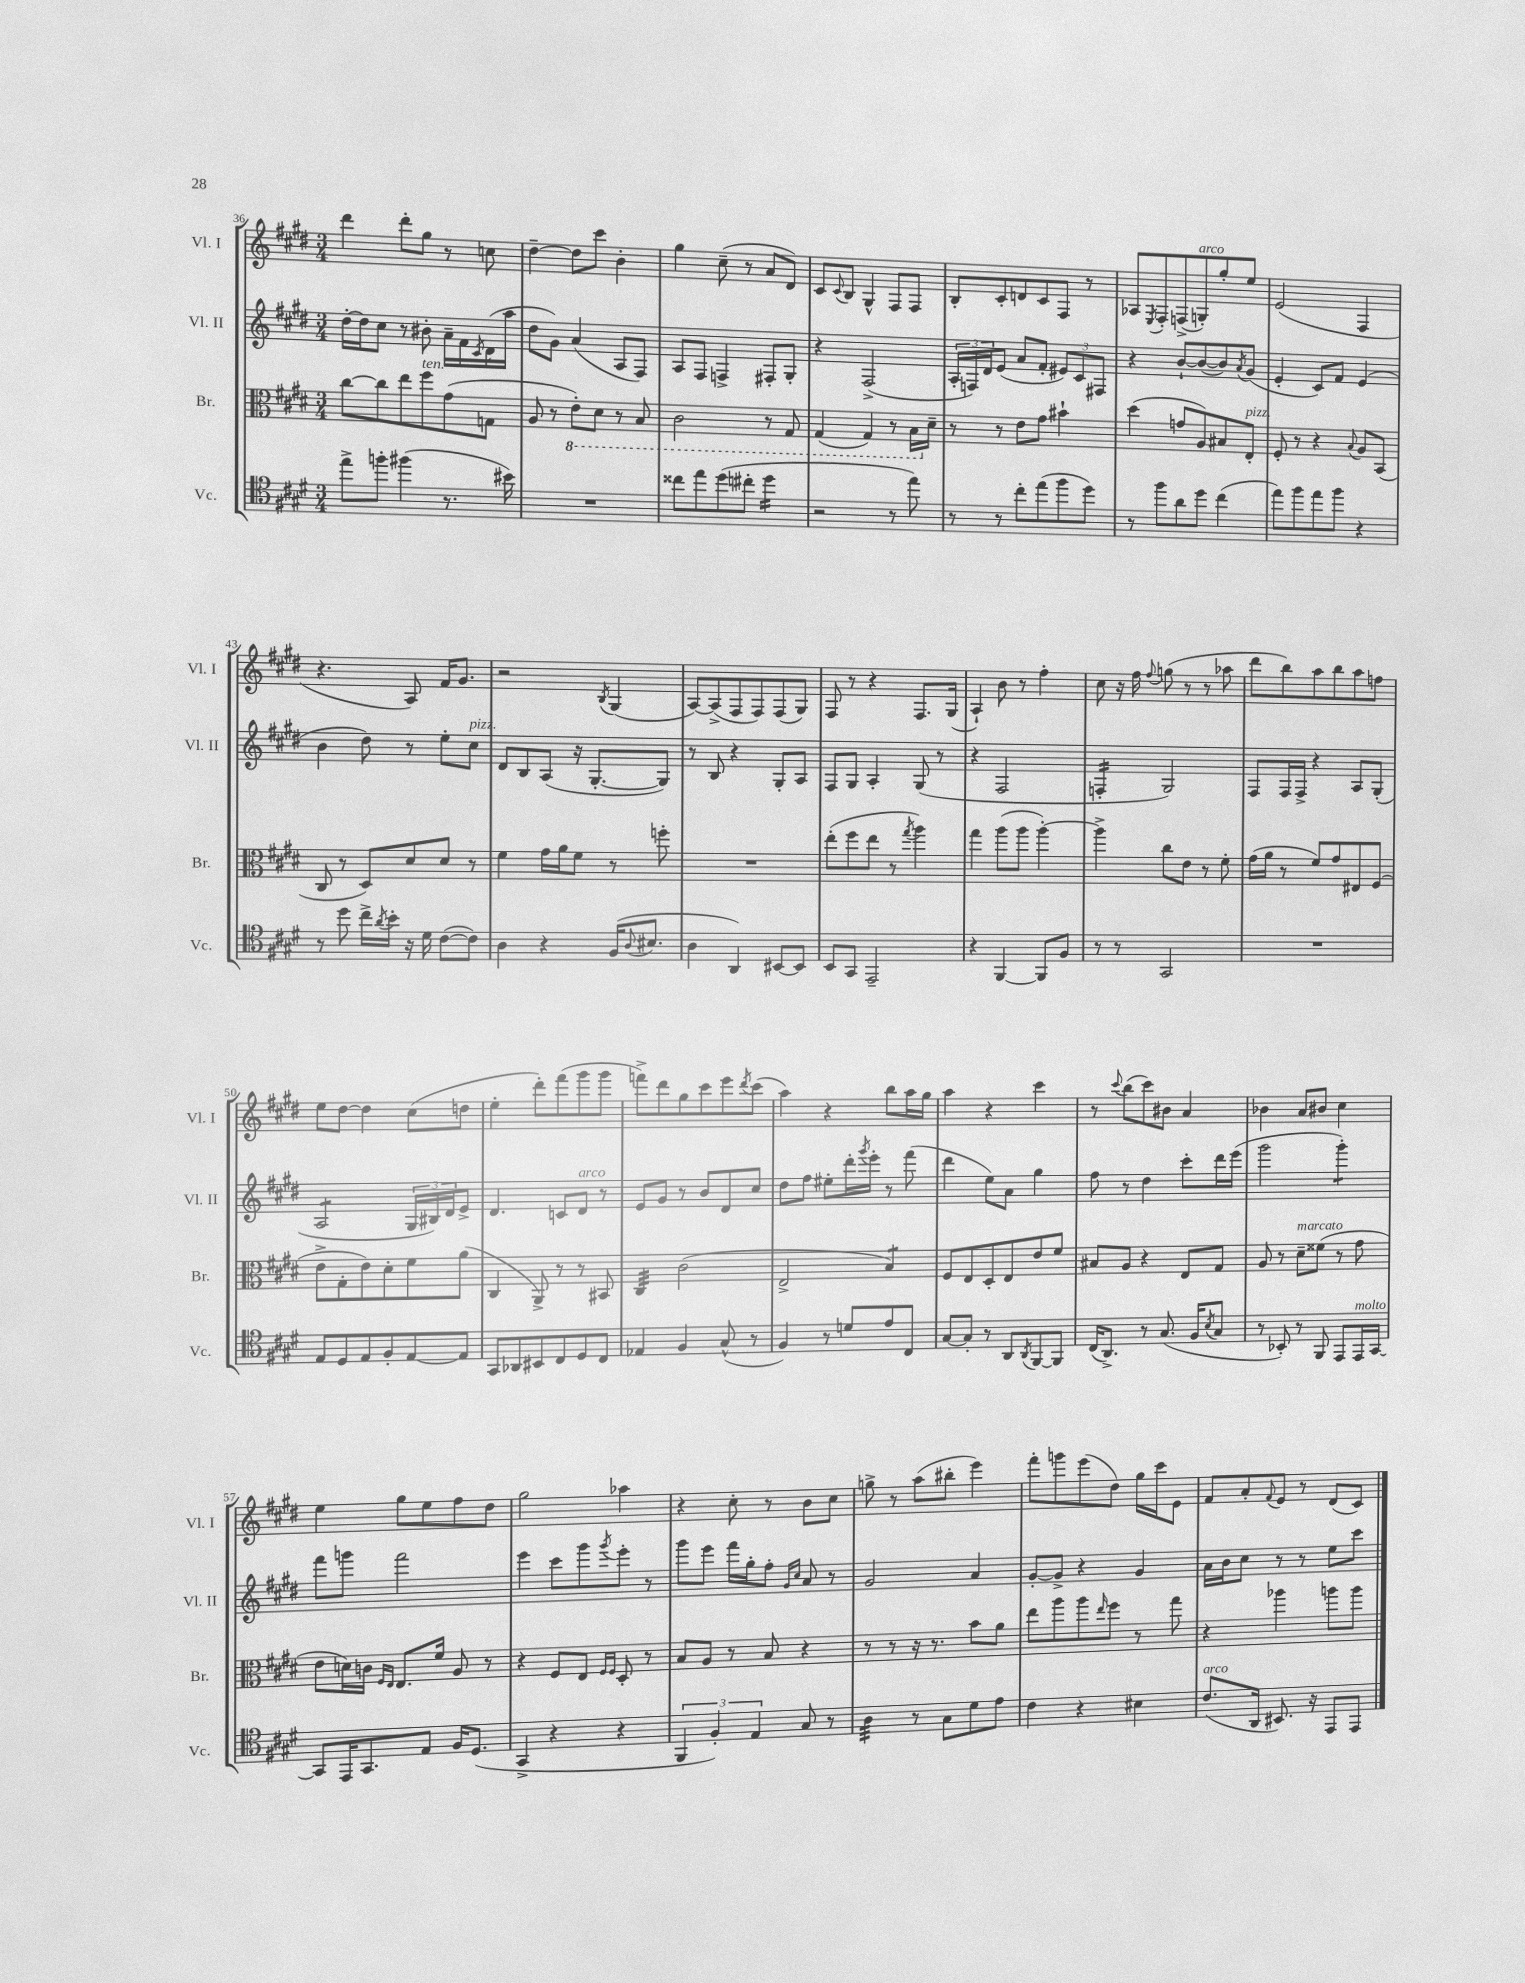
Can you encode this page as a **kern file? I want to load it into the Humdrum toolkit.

**kern	**kern	**kern	**kern
*staff4	*staff3	*staff2	*staff1
*clefC4	*clefC3	*clefG2	*clefG2
*k[f#c#g#d#]	*k[f#c#g#d#]	*k[f#c#g#d#]	*k[f#c#g#d#]
*M3/4	*M3/4	*M3/4	*M3/4
8ee^\L	[8cc#\L	[16dd#'\LL	4ddd#\
.	.	16dd#\]J	.
8ff'\J	8cc#\]	8cc#\J	.
(4ff#\	8ee\	8r	8ddd#'\L
.	8ff#\	8b#'\	8gg#\J
8.r	(8g#\	16a~\LL	8r
.	.	16f#\	.
.	.	8qc#/	.
.	8G\J	(16d#\	8cc\
16b#\)	.	16aa\JJ	.
=	=	=	=
2.r	8A/	8dd#\L	[4dd#~\
.	8r	8g#\J)	.
.	8E'\L)	(4a/	8dd#\]L
.	8D#\J	.	8ccc#\J
.	8r	8A/L	4b'\
.	8BB/	8F#/J)	.
=	=	=	=
8cc##\L	2C#\	8A/L	4gg#\
8ee\	.	8F#/J	.
(8dd#\	.	4F^/	(8cc#~\
8cc#'\J	.	.	8r
4dd#\	8r	8F#'/L	8a/L
.	8GG#/	8G#'/J	8d#/J)
=	=	=	=
2r	(4GG#/	4r	8c#/L
.	.	.	8qqc#/
.	.	.	8B/J
.	4GG#/)	(2F#^/	4G#^^/
8r	8r	.	8F#/L
8ee\)	16BB\LL	.	8F#/J
.	16d#~\JJ	.	.
=	=	=	=
8r	8r	24A'/LL	8B'/L
.	.	24F/)	.
.	.	24d#/J	.
8r	8r	(8e/J	8c#'/
8cc#'\L	8e\L	8a/L	8d/
(8ee\	8g#\J	8f#'/J	8c#/
8ff#\	4b#`\	12e#/L)	8F#/J
.	.	12c#/	.
8dd#\J)	.	.	8r
.	.	12F#/J	.
=	=	=	=
8r	(4dd#\	4r	8A-/L
.	.	.	8qE/
8ff#\L	.	.	8F#'/
8a\	8g/L	[8b`/L	(8F^/
8dd#\J	8A/)	(8b/_	8G'/)
(4cc#\	8B#/	8b/])	8gg#'/
.	.	8qa/	.
.	8E'/J	(8g#/J	8ee/J
=	=	=	=
8ee\L)	8F#'/	4e'/	(2e/
8ff#\	8r	.	.
8ee\	4r	8c#/L)	.
8ff#\J	.	8f#/J	.
.	8qqB/	.	.
4r	8A/L	(4e/	4F#/
.	(8BB/J	.	.
=	=	=	=
8r	8C#/	4b\	4.r
8dd#\	8r	.	.
16cc#^\LL	8D#/L)	8dd#\)	.
8qa/	.	.	.
16b'\JJ	.	.	.
16r	8d#/	8r	8A/)
16d#\	.	.	.
([8c#\L	8d#/J	8ee'\L	16f#/LK
.	.	.	8.g#/J
8c#\]J)	8r	8cc#\J	.
=	=	=	=
4A\	4f#\	8d#/L	2r
.	.	8B/	.
4r	16g#\LL	(8A/J	.
.	16a\J	.	.
.	8f#\J	16r	.
.	.	[8.G#'/L	.
.	.	.	8qB/
(16F#/LK	8r	.	(4G#/
8qqA/	.	.	.
8.B#/J	.	.	.
.	8ff'\	8G#/]J)	.
=	=	=	=
4A\	2.r	8r	[8A/L)
.	.	8B/	(8A^/]
4AA/)	.	4r	8F#/
.	.	.	8F#/)
[8BB#/L	.	8G#'/L	(8F#/
8BB#/]J	.	8A/J	8G#/J)
=	=	=	=
8BB/L	(8ee'\L	8F#/L	8F#/
8GG#/J	8ff#\	8G#/J	8r
2EE~/	8ee\J	4A'/	4r
.	8r	.	.
.	8qgg#/	.	.
.	4aa\)	(8G#/	8.F#/L
.	.	8r	.
.	.	.	(16G#/Jk
=	=	=	=
4r	4gg#\	4r	4A`/)
[4FF#/	(8aa\L	2F#/	8b\
.	8aa\J	.	8r
8FF#/]L	[4aa'\)	.	4ff#'\
8F#/J	.	.	.
=	=	=	=
8r	4aa^\]	4F'/	8cc#\
8r	.	.	16r
.	.	.	16ff#\
.	.	.	8qqff#/
2GG#/	8cc#\L	2G#/)	(8gg\
.	8e\J	.	8r
.	8r	.	8r
.	8f#'\	.	8aa-\
=	=	=	=
2.r	(16g#\LL	8F#/L	8ddd#\L
.	16a\JJ	.	.
.	8r	16F#/L	8bb\)
.	.	16F#^/JJ	.
.	8f#/L)	4r	8aa\
.	8g#/	.	8bb\
.	8E#/	8A/L	8aa\
.	(8F#/J	(8G#'/J	8ff\J
=	=	=	=
8E/L	8e^\L	2A/	8ee\L
8D#/	8G#'\	.	[8dd#\J
8E/	8e\)	.	4dd#\]
8F#'/	8d#'\	.	.
[8E/	8f#\	24G#/LL	(8cc#\L
.	.	24B#/)	.
.	.	24d#/J	.
8E/]J	(8a\J	8e^/J	8dd\J
=	=	=	=
8GG#/L	4C#/	4.d#/	4ee'\
8AA-/	.	.	.
8BB#/	8AA^/)	.	8ddd#'\L)
8C#/	8r	8c/L	(8fff#\
8D#/	8r	8d#/J	8ggg#\
8C#/J	8BB#/	8r	8ggg#\J
=	=	=	=
4E-/	4C#/	8e/L	8fff^\L)
.	.	8g#/J	8ddd#\
4F#/	(2c#\	8r	8gg#\
.	.	8b/L	8ccc#\
(8G#^^/	.	8d#/	8eee\
.	.	.	8qddd#/
8r	.	8cc#/J	(8ccc#\J
=	=	=	=
4F#/)	2E^/	8dd#\L	4aa\)
.	.	8ff#\J	.
8r	.	8ee#'\L	4r
8d/L	.	16ddd#'\L	.
.	.	8qggg#/	.
.	.	16eee'\JJ	.
8e/	4B/)	8r	8bb\L
8C#/J	.	(8fff#\	16aa\L
.	.	.	16gg#\JJ
=	=	=	=
[8G#/L	8F#/L	4ddd#\	4aa\
8G#'/]J	8E/	.	.
8r	8D#'/	8ee\L)	4r
8AA/L	8E/	8a\J	.
8qAA/	.	.	.
[8FF#/	8e/	4gg#\	4ccc#\
8FF#/]J	8f#/J	.	.
=	=	=	=
(16C#/LK	8B#/L	8ff#\	8r
8.AA^/J)	.	.	.
.	.	.	8qqccc#/
.	8A/J	8r	(8bb\L
8r	4r	4dd#\	8ccc#\)
(8.G#/	.	.	8b#\J
.	8E/L	8ccc#'\L	4a/
16F#/LK	.	.	.
8qB/	.	.	.
8G#/J	8G#/J	16ddd#\L	.
.	.	(16eee\JJ	.
=	=	=	=
8r	8A/	2ggg#\	4b-\
8BB-'/)	8r	.	.
8r	8d#~\L	.	8a/L
8FF#/	(8f##\J	.	8b#/J
8EE/L	8r	4ggg#'\)	4cc#\
16EE/L	8g#\	.	.
[16GG#/JJ	.	.	.
=	=	=	=
8GG#/]L	8e\L	8fff#\L	4ee\
16EE/K	16d\L)	8ggg\J	.
8.GG#/	16c\JJ	.	.
.	16qqF#/LL	.	.
.	16qqE/JJ	.	.
.	8.E/L	2fff#\	8gg#\L
8E/J	.	.	8ee\
.	16f#/Jk	.	.
16F#/LK	8A/	.	8ff#\
(8.D#/J	.	.	.
.	8r	.	8dd#\J
=	=	=	=
4GG#^/	4r	4eee\	2gg#\
4r	8F#/L	8ccc#\L	.
.	8E/J	8ggg#\	.
.	16qqF#/LL	.	.
.	16qqF#/JJ	8qggg#/	.
4r	8D#'/	8eee'\J	4aa-\
.	8r	8r	.
=	=	=	=
6FF#/	8B/L	8ggg#\L	4r
.	8A/J	8eee\J	.
6F#'/)	.	.	.
.	8r	16fff#\LL	8cc#'\
.	.	16gg#'\J	.
6E/	.	.	.
.	8B/	8ff#'\J	8r
.	.	16qqg#/LL	.
.	.	16qqcc#/JJ	.
8G#/	4r	8a/	8b\L
8r	.	8r	8cc#\J
=	=	=	=
4A\	8r	2g#/	8gg^\
.	8r	.	8r
8r	16r	.	(8aa\L
.	8.r	.	.
8G#\L	.	.	8bb#'\J
8d#\	8b\L	4a/	4eee\)
8e\J	8a\J	.	.
=	=	=	=
4c#\	8ee\L	[8g#'/L	8fff#'\L
.	8aa\	8g#^/]J	8ggg\
4r	8aa\	4r	(8eee\
.	16qqee/	.	.
.	8ff#\J	.	8dd#\J)
4B#\	8r	4g#/	16gg#\LL
.	.	.	16ccc#\J
.	8gg#\	.	8e\J
=	=	=	=
(8.c#/L	4r	16a\LL	8f#/L
.	.	16b\J	.
.	.	8cc#\J	8a'/
16AA/Jk	.	.	.
.	.	.	8qqf#/
8.BB#/)	4aa-\	8r	8e/J
.	.	8r	8r
16r	.	.	.
8EE/L	8aa\L	8ee\L	(8d#/L
8EE/J	8aa\J	8ccc#\J	8c#/J)
==	==	==	==
*-	*-	*-	*-
